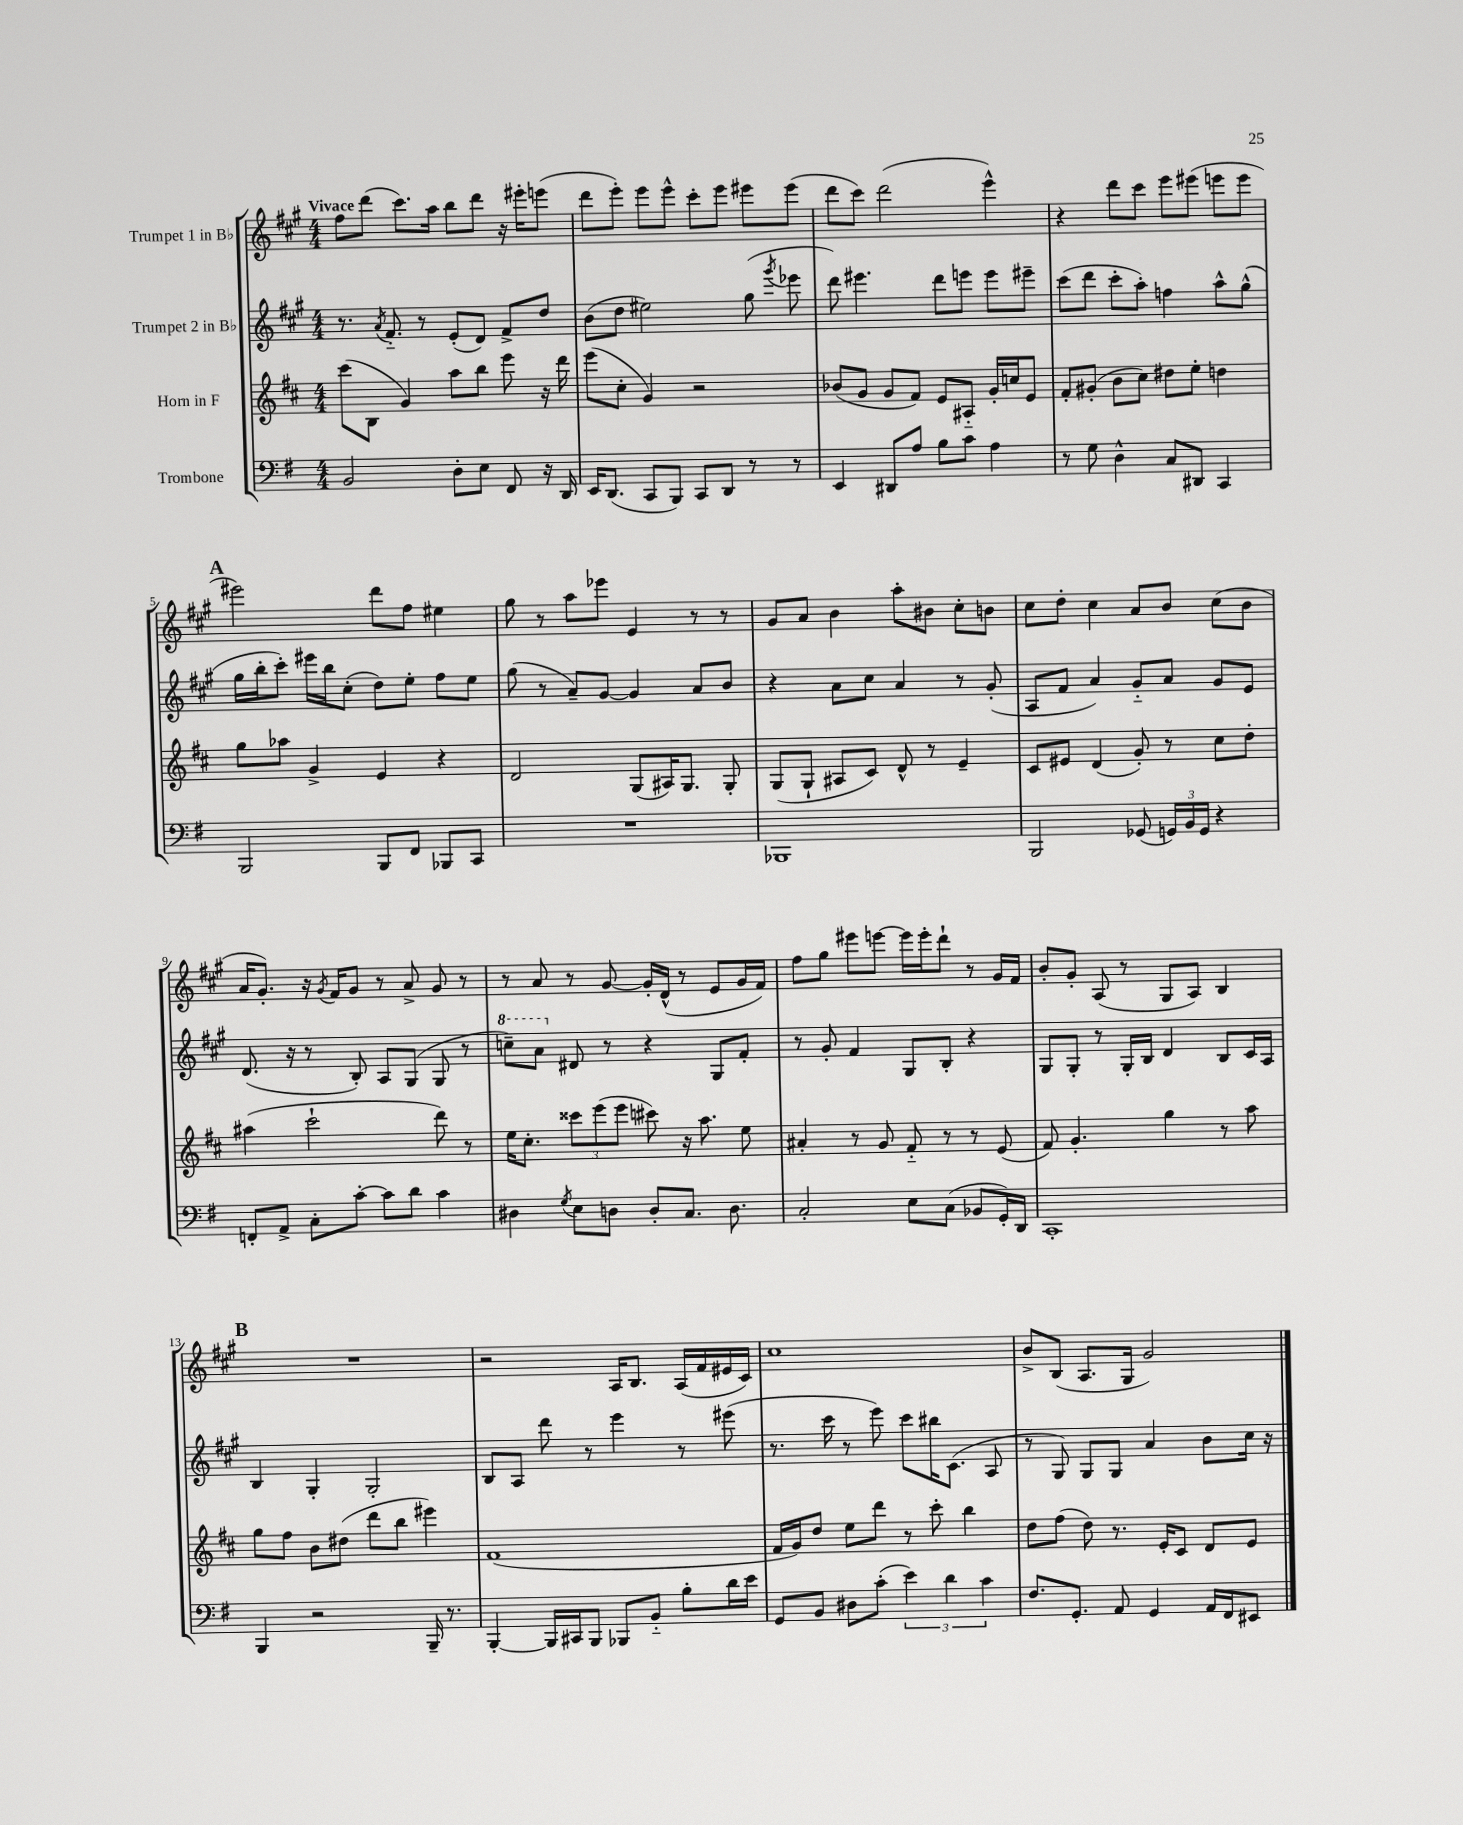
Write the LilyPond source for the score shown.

<<
\new StaffGroup <<
\new Staff = "s0" \with { instrumentName = "Trumpet 1 in Bb" } {
    \clef treble \key a \major \numericTimeSignature \time 4/4 \tempo "Vivace"
    \autoBeamOff fis''8[ d'''8]( cis'''8.[) a''16] b''8[ d'''8] r16 eis'''16[-. e'''8]( |
    d'''8[ e'''8]-.) e'''8[ e'''8]-^ cis'''8[-. e'''8] eis'''8[ eis'''8]( |
    d'''8[ cis'''8]) d'''2( e'''4-^) |
    r4 d'''8[ cis'''8] e'''8[ eis'''8]( e'''8[ e'''8] |
    \mark \markup { \bold "A" } eis'''2) d'''8[ fis''8] eis''4 |
    gis''8 r8 a''8[ ees'''8] e'4 r8 r8 |
    gis'8[ a'8] b'4 a''8[-. bis'8] cis''8[-. b'8] |
    cis''8[ d''8]-. cis''4 a'8[ b'8] cis''8[( b'8] |
    a'16[ gis'8.]-.) r16 \acciaccatura { gis'8 } fis'16[ gis'8] r8 a'8-> gis'8 r8 |
    r8 a'8 r8 gis'8~ gis'16[-. d'16]-^( r8 e'8[ gis'16 fis'16]) |
    fis''8[ gis''8] eis'''8[ e'''8]~ e'''16[ e'''16-. d'''8]-! r8 gis'16[ fis'16] |
    b'8[-. gis'8]-. a8( r8 gis8[ a8]) b4 |
    \mark \markup { \bold "B" } R1 |
    r2 a16[ b8.] a16[( fis'16 eis'16 cis'16]) |
    cis''1 |
    b'8[-> b8]( a8.[ gis16] gis'2) \bar "|." |
}
\new Staff = "s1" \with { instrumentName = "Trumpet 2 in Bb" } {
    \clef treble \key a \major \numericTimeSignature \time 4/4
    \autoBeamOff r8. \acciaccatura { a'8 } fis'8.-_ r8 e'8[-.( d'8]) fis'8[-> d''8] |
    b'8[( d''8] eis''2) gis''8( \acciaccatura { gis'''8 } ees'''8 |
    d'''8) eis'''4. d'''8[ e'''8] e'''8[ eis'''8]-- |
    cis'''8[( d'''8] cis'''8[-. a''8]-.) f''4 a''8[-^ gis''8]-^( |
    \mark \markup { \bold "A" } gis''16[ b''16-. cis'''8]-.) eis'''16[ b''16 cis''8]-.( d''8[) e''8]-. fis''8[ e''8] |
    gis''8( r8 a'8[--) gis'8]~ gis'4 a'8[ b'8] |
    r4 a'8[ cis''8] a'4 r8 gis'8-.( |
    a8[ fis'8] a'4) gis'8[-_ a'8] gis'8[ e'8] |
    d'8.( r16 r8 b8-.) a8[ gis8]( gis8 r8 |
    \ottava #1 c'''8[--) a''8] \ottava #0 dis'8 r8 r4 gis8[ fis'8]-. |
    r8 gis'8-. fis'4 gis8[ b8]-. r4 |
    gis8[ gis8]-. r8 gis16[-. b16] d'4 b8[ cis'16 a16] |
    \mark \markup { \bold "B" } b4 gis4-. gis2-. |
    b8[ a8] d'''8 r8 e'''4 r8 eis'''8( |
    r8. cis'''16 r8 e'''8) cis'''8[ bis''16 cis'8.]( a8 |
    r8 gis8) gis8[ gis8] a'4 b'8[ cis''16] r16 \bar "|." |
}
\new Staff = "s2" \with { instrumentName = "Horn in F" } {
    \clef treble \key d \major \numericTimeSignature \time 4/4
    \autoBeamOff cis'''8[( b8] g'4) a''8[ b''8] e'''8 r16 d'''16 |
    e'''8[( cis''8]-. g'4) r2 |
    bes'8[( g'8] g'8[ fis'8]) e'8[ ais8]-_ g'16[-. c''16 e'8] |
    fis'8[-. gis'8]-.( b'8[ cis''8]) dis''8[ e''8]-. d''4 |
    \mark \markup { \bold "A" } g''8[ aes''8] g'4-> e'4 r4 |
    d'2 g8[( ais16) g8.] g8-. |
    g8[( g8]-! ais8[ cis'8]) d'8-^ r8 e'4-- |
    cis'8[ eis'8] d'4( g'8-.) r8 cis''8[ d''8]-. |
    ais''4( cis'''2-! d'''8) r8 |
    e''16[ cis''8.]-. \tuplet 3/2 { cisis'''8[ e'''8( e'''8] } cis'''8) r16 a''8. e''8 |
    ais'4-. r8 g'8 fis'8-_ r8 r8 e'8( |
    fis'8) g'4.-. g''4 r8 a''8 |
    \mark \markup { \bold "B" } g''8[ fis''8] b'8[ dis''8]( d'''8[ b''8] eis'''4) |
    fis'1( |
    fis'16[ g'16) d''8] e''8[ d'''8] r8 cis'''8-. b''4 |
    d''8[ fis''8]( d''8) r8. e'16[-. cis'8] d'8[ e'8] \bar "|." |
}
\new Staff = "s3" \with { instrumentName = "Trombone" } {
    \clef bass \key g \major \numericTimeSignature \time 4/4
    \autoBeamOff b,2 d8[-. e8] fis,8 r16 d,16 |
    e,16[ d,8.]( c,8[ b,,8]) c,8[ d,8] r8 r8 |
    e,4 dis,8[ a8] b8[ c'8] a4 |
    r8 g8 d4-^ c8[ dis,8] c,4 |
    \mark \markup { \bold "A" } b,,2 b,,8[ fis,8] bes,,8[ c,8] |
    R1 |
    bes,,1 |
    b,,2 ges,8( \tuplet 3/2 { g,16[) b,16 g,16] } r4 |
    f,8[-. a,8]-> c8[-. c'8]~-. c'8[ d'8] c'4 |
    dis4 \acciaccatura { g8 } e8[ d8] d8[-. c8.] d8. |
    c2-. e8[ c8]( bes,8[ g,16-.) d,16] |
    c,1-. |
    \mark \markup { \bold "B" } b,,4 r2 b,,16-- r8. |
    b,,4~-. b,,16[ cis,16 b,,8] bes,,8[ b,8]-_ b8[-. d'16 e'16] |
    g,8[ b,8] dis8[ c'8]-.( \tuplet 3/2 { e'4) d'4 c'4 } |
    fis8.[ g,8.]-. a,8 g,4 a,16[ fis,16 eis,8] \bar "|." |
}
>>
>>
